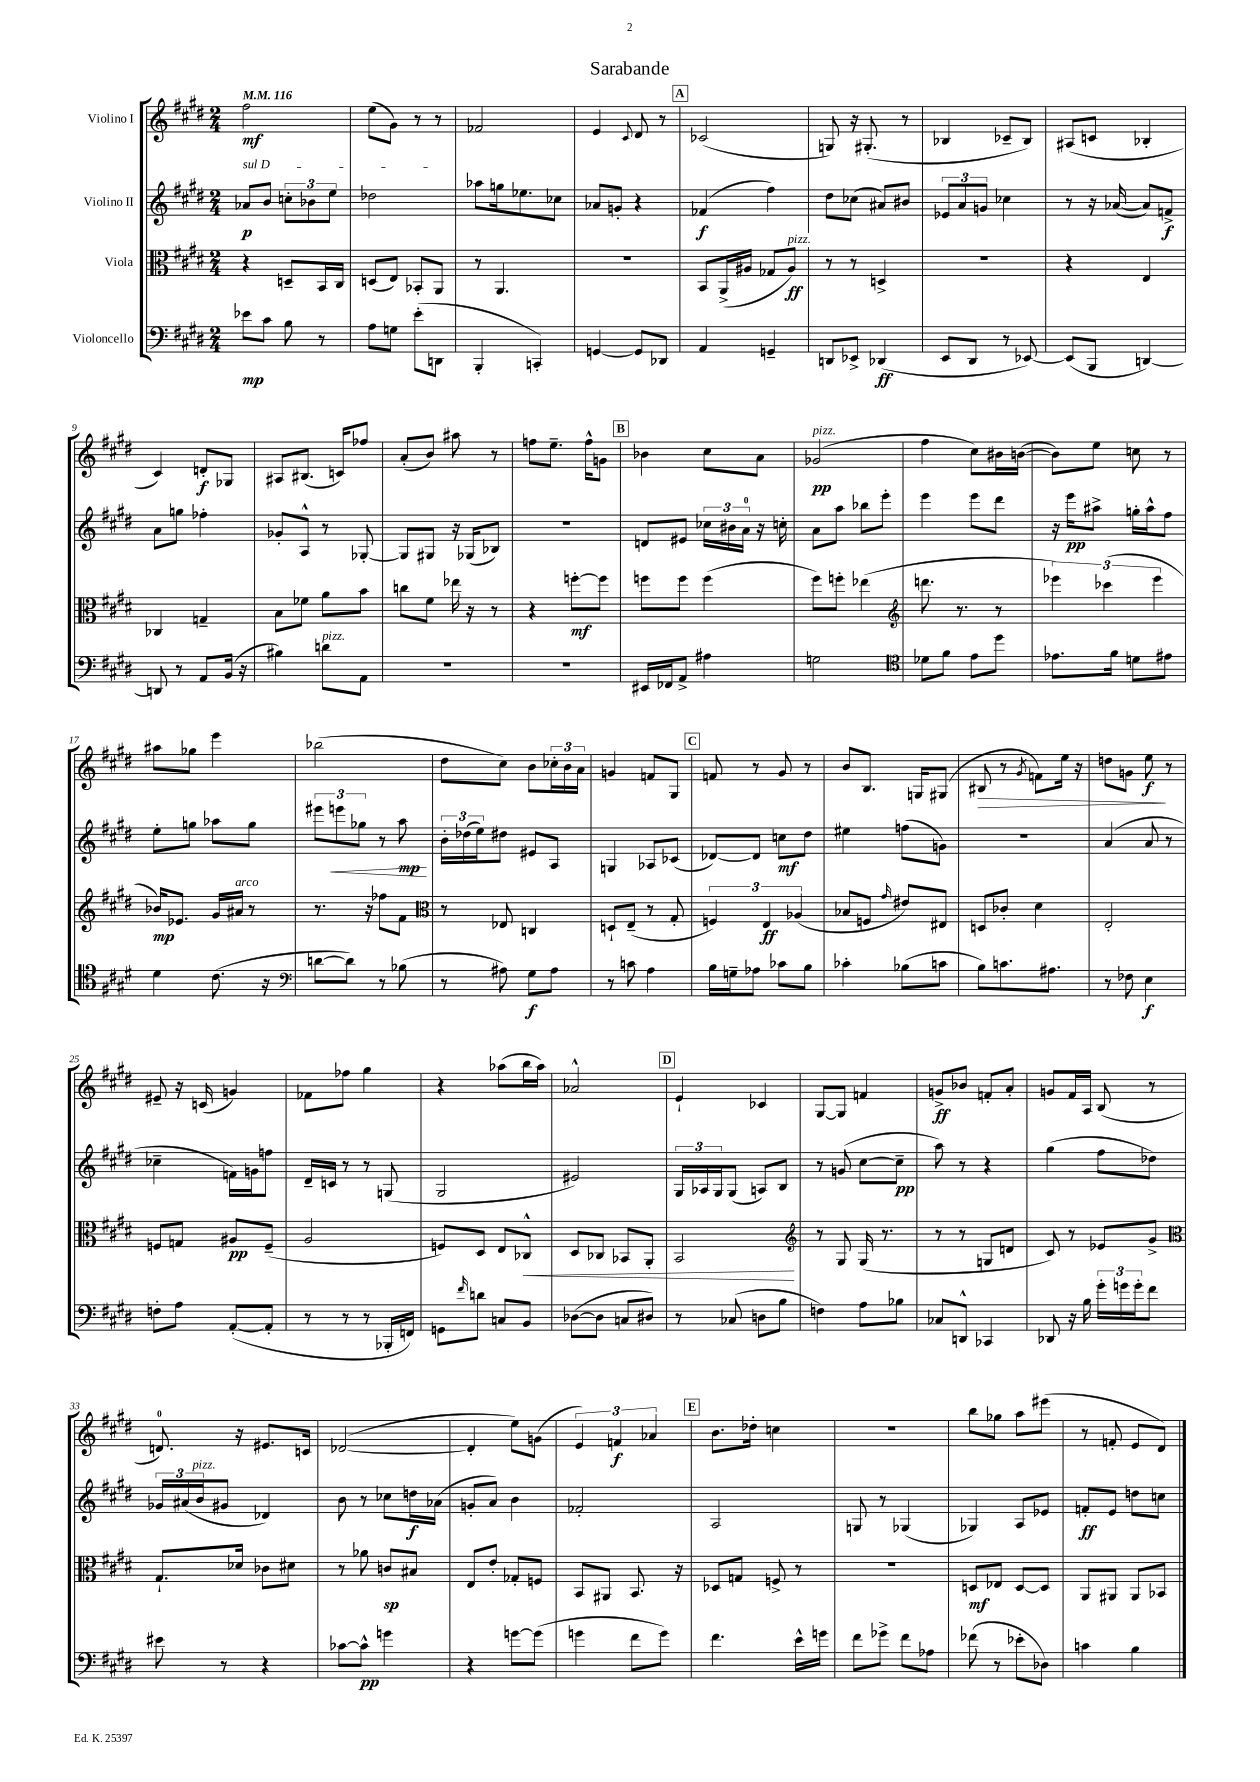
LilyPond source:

\header { title = "Sarabande" }
<<
\new StaffGroup <<
\new Staff = "s0" \with { instrumentName = "Violino I" } {
    \clef treble \key e \major \numericTimeSignature \time 2/4 \tempo 4 = 116
    fis''2\mf |
    e''8( gis'8) r8 r8 |
    fes'2 |
    e'4 \appoggiatura { cis'8 } dis'8 r8 |
    \mark \markup { \box "A" } ces'2( |
    g8) r16 gis8.-.( r8 |
    bes4 ces'8-- bes8) |
    ais8( c'8 bes4-. |
    cis'4) d'8-.\f ges8 |
    ais8 bis8.( c'16) fes''8 |
    a'8-.( b'8) ais''8 r8 |
    f''8 e''8.-- f''16-^ g'8 |
    \mark \markup { \box "B" } bes'4 cis''8 a'8 |
    ges'2\pp^\markup { \italic "pizz." }( |
    fis''4 cis''8) bis'16 b'16~( |
    b'8) e''8 c''8 r8 |
    ais''8 ges''8 e'''4 |
    bes''2( |
    dis''8 cis''8) b'8 \tuplet 3/2 { ces''16-. b'16 a'16 } |
    g'4 f'8 gis8 |
    \mark \markup { \box "C" } f'8 r8 gis'8 r8 |
    b'8 b8. g16 gis8( |
    bis8\> r8 \acciaccatura { gis'8 } f'8) e''16 r16 |
    d''8 g'8 e''8\f\! r8 |
    eis'8-- r16 c'16( g'4) |
    fes'8 fes''8 gis''4 |
    r4 aes''8( b''16 aes''16) |
    aes'2-^ |
    \mark \markup { \box "D" } e'4-! ces'4 |
    gis8~ gis8 f'4 |
    g'8->\ff bes'8 f'8-. a'8-. |
    g'8 fis'16 a16 b8( r8 |
    d'8.-0) r16 eis'8. c'16 |
    des'2~( |
    des'4-. e''8) g'8( |
    \tuplet 3/2 { e'4) f'4\f aes'4 } |
    \mark \markup { \box "E" } b'8. des''16-. c''4 |
    R2 |
    b''8 ges''8 a''8 eis'''8( |
    r8 f'8-. e'8 dis'8) \bar "|." |
}
\new Staff = "s1" \with { instrumentName = "Violino II" } {
    \clef treble \key e \major \numericTimeSignature \time 2/4
    \once \override TextSpanner.bound-details.left.text = \markup { \italic "sul D" } aes'8\p\startTextSpan b'8 \tuplet 3/2 { c''8-. bes'8 e''8 } |
    des''2\stopTextSpan |
    aes''8 g''16 ees''8. ces''8 |
    aes'8 g'8-. r4 |
    \mark \markup { \box "A" } fes'4\f( fis''4) |
    dis''8 ces''8( ais'8) bis'8 |
    \tuplet 3/2 { ees'8 a'8 g'8 } ces''4 |
    r8 r16 aes'16~( aes'8) f'8->\f |
    a'8 g''8 fes''4-. |
    ges'8-. a8-^ r8 ges8~-. |
    ges8 gis8 r16 ges16( bes8) |
    r2 |
    \mark \markup { \box "B" } d'8 eis'8 \tuplet 3/2 { ces''16 bis'16 a'16-0 } r16 c''16-. |
    a'8 a''8 bes''8 e'''8-. |
    e'''4 e'''8 dis'''8 |
    r16 e'''16\pp ais''8-> g''16-. ais''16-^ fis''8 |
    e''8-. g''8 aes''8 g''8 |
    \tuplet 3/2 { eis'''8 e'''8\< ges''8 } r8 a''8\mp\! |
    \tuplet 3/2 { b'16-. des''16( e''16) } dis''8 eis'8 a8 |
    g4 aes8 ces'8( |
    \mark \markup { \box "C" } des'8~) des'8 c''8\mf dis''8 |
    eis''4 f''8( g'8) |
    R2 |
    a'4( a'8 r8 |
    ces''4-- f'16) g'16 f''8 |
    dis'16-- c'16 r8 r8 g8( |
    gis2 |
    eis'2) |
    \mark \markup { \box "D" } \tuplet 3/2 { gis16 aes16 gis16 } gis8( a8) b8 |
    r8 g'8( cis''8~ cis''8--\pp |
    a''8) r8 r4 |
    gis''4( fis''8 des''8) |
    \tuplet 3/2 { ges'16 ais'16( b'16^\markup { \italic "pizz." } } gis'8 des'4) |
    b'8 r8 ces''8 d''16\f aes'16( |
    g'8-. a'8) b'4 |
    fes'2-. |
    \mark \markup { \box "E" } a2 |
    g8 r8 ges4( |
    ges4) a8 ees'8 |
    f'8-.\ff e'8 d''8 c''8 \bar "|." |
}
\new Staff = "s2" \with { instrumentName = "Viola" } {
    \clef alto \key e \major \numericTimeSignature \time 2/4
    r4 d8-- b,16 cis16 |
    d8( e8) bes,8-. a,8 |
    r8 a,4. |
    r2 |
    \mark \markup { \box "A" } b,8 a,16->( ais16 ges8 ais8\ff^\markup { \italic "pizz." }) |
    r8 r8 d4-> |
    r2 |
    r4 e4 |
    ces4 g4-- |
    b8 fes'8 a'8 b'8 |
    c''8 fis'8 ees''16 r16 r8 |
    r4 f''8~-.\mf f''8 |
    \mark \markup { \box "B" } f''8 f''8 f''4( |
    fis''8) f''8-. ees''4( |
    \clef treble d'''8. r8. r8 |
    \tuplet 3/2 { ees'''4) ces'''4( ees'''4 } |
    bes'16\mp) ees'8. gis'16 ais'16^\markup { \italic "arco" } r8 |
    r8. r16 fes''8 fis'8 |
    \clef alto r8 ees8 c4 |
    d8-! e8--( r8 gis8-. |
    \mark \markup { \box "C" } \tuplet 3/2 { f4) e4\ff aes4( } |
    bes8 f8 \grace { gis'16 } eis'8) eis8 |
    d8 ces'8-. dis'4 |
    e2-. |
    f8 g8 ais8\pp f8--( |
    a2 |
    f8) dis8 e8 ces8-^\< |
    dis8 ces8 bes,8 a,8-. |
    \mark \markup { \box "D" } b,2\! |
    \clef treble r8 gis8 gis16( r8. |
    r8 r8 g8 d'8 |
    cis'8) r8 ees'8 gis'8-> |
    \clef alto gis8.-! des'16 ces'8 dis'8 |
    r8 aes'8 c'8\sp bis8 |
    e8 e'8-. ges8-. f8 |
    b,8 ais,8 b,8. r16 |
    \mark \markup { \box "E" } des8 g8 f8-> r8 |
    r2 |
    d8\mf ees8 d8~ d8 |
    a,8 ais,8 ais,8 bes,8 \bar "|." |
}
\new Staff = "s3" \with { instrumentName = "Violoncello" } {
    \clef bass \key e \major \numericTimeSignature \time 2/4
    ees'8\mp cis'8 b8 r8 |
    a8 g8 e'8-.( d,8 |
    b,,4-. c,4-.) |
    g,4~ g,8 des,8 |
    \mark \markup { \box "A" } a,4 g,4-- |
    d,8 ees,8-> des,4\ff( |
    e,8 dis,8 r8 ees,8~) |
    ees,8( b,,8 d,4~) |
    d,8 r8 a,8 b,16( r16 |
    bis4) d'8^\markup { \italic "pizz." } a,8 |
    r2 |
    R2 |
    \mark \markup { \box "B" } eis,16 fes,16 a,8-> ais4 |
    g2 |
    \clef tenor des'8 fis'8 e'8 dis''8 |
    ees'8. fis'16 d'8 eis'8 |
    dis'4 cis'8.( r16 |
    \clef bass d'8~ d'8) r8 bes8( |
    r8 ais8) gis8\f ais8 |
    r8 c'8 a4 |
    \mark \markup { \box "C" } b16 g16-- aes8 ces'8 b8 |
    ces'4-. bes8( c'8 |
    b8) c'8. ais8. |
    r8 fes8 e4\f |
    f8-. a8 a,8~-.( a,8-. |
    r8 r8 r8 bes,,16-. f,16) |
    g,8 \grace { fis'16 } d'8 c8 b,8 |
    des8~( des8 c8 dis8) |
    \mark \markup { \box "D" } r8 ces8( d8 b8 |
    f4) a8 bes8 |
    ces8 d,8-^ ces,4 |
    des,8 r16 b16 \tuplet 3/2 { gis'16-. g'16 g'16-. } fis'8 |
    eis'8 r8 r4 |
    ces'8~ ces'8-^\pp g'4 |
    r4 g'8~ g'8( |
    g'4 fis'8 g'8) |
    \mark \markup { \box "E" } fis'4. e'16-^ g'16 |
    fis'8 ges'8-> fis'8 aes8 |
    fes'8( r8 ees'8-. des8) |
    c'4 b4 \bar "|." |
}
>>
>>
